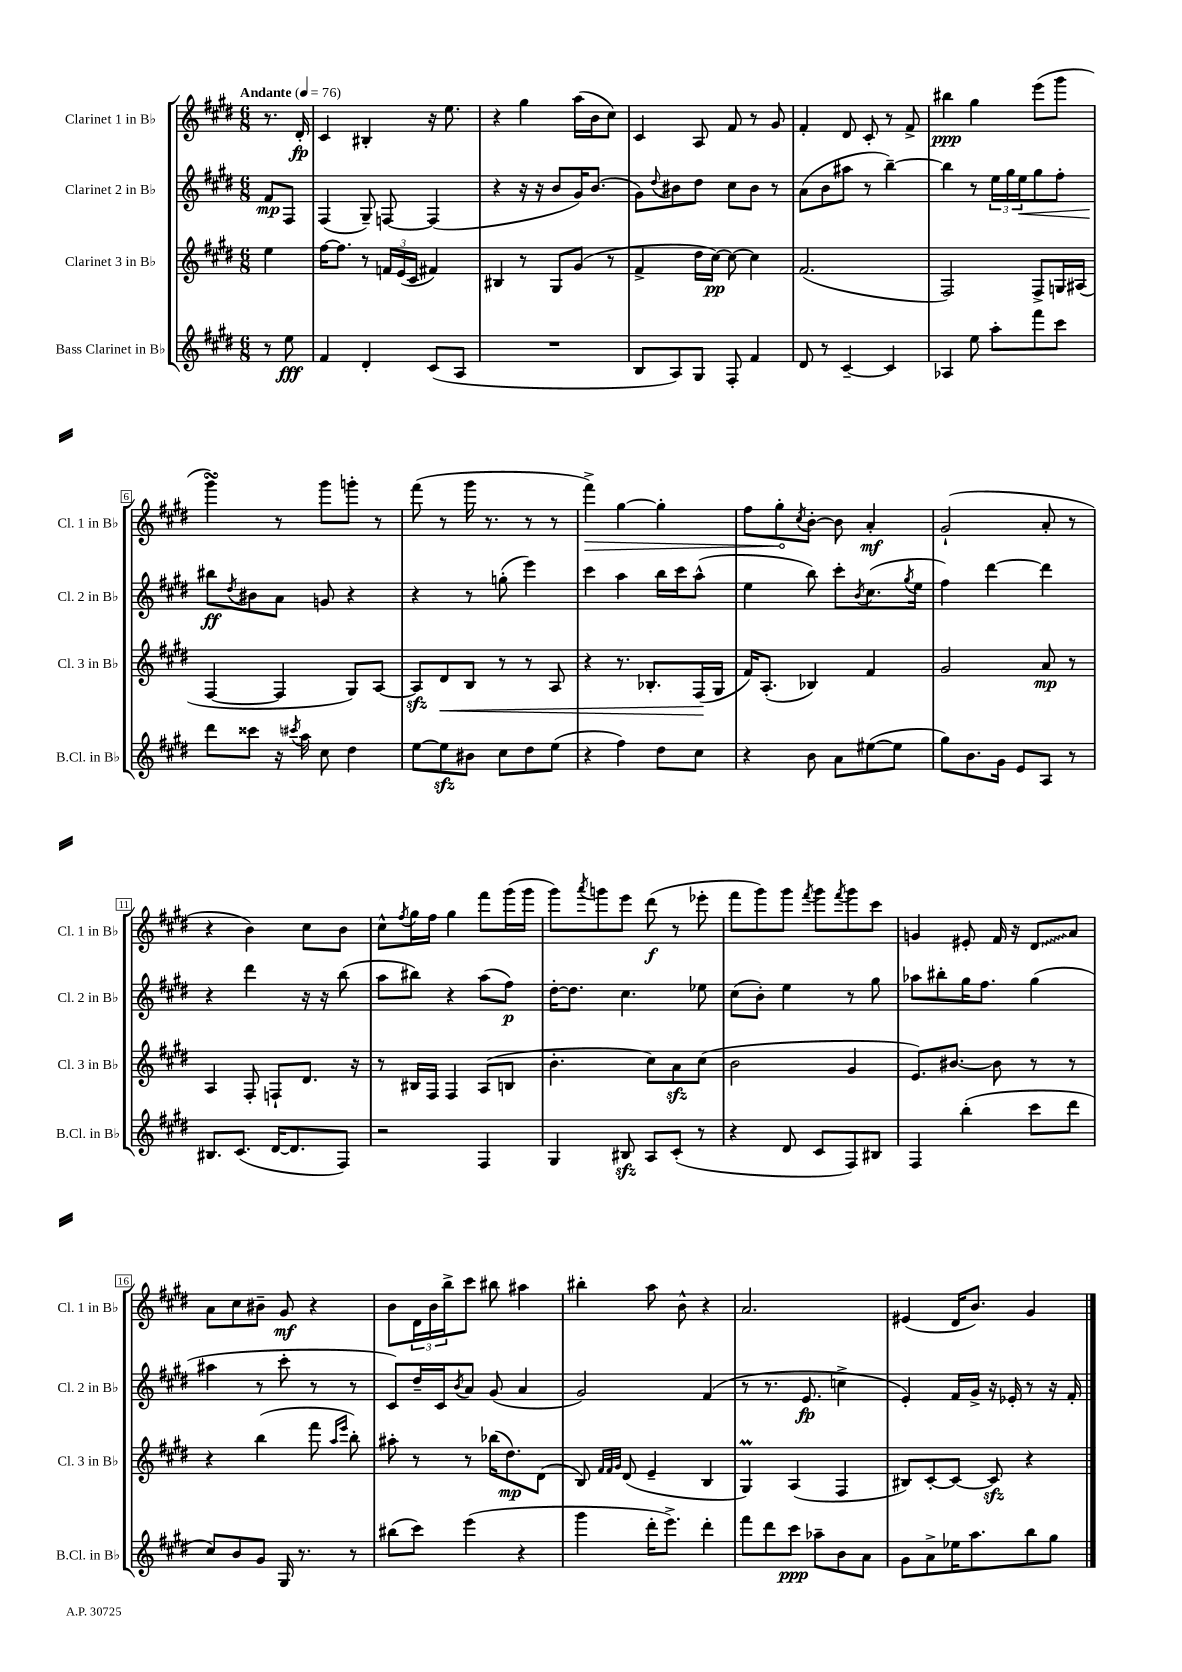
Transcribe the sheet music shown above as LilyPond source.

<<
\new StaffGroup <<
\new Staff = "s0" \with { instrumentName = "Clarinet 1 in Bb" shortInstrumentName = "Cl. 1 in Bb" } {
    \clef treble \key e \major \numericTimeSignature \time 6/8 \partial 4 \tempo "Andante" 4 = 76
    r8. dis'16-.\fp |
    cis'4 bis4-. r16 e''8. |
    r4 gis''4 a''16( b'16 cis''8) |
    cis'4 a8 fis'8 r8 gis'8 |
    fis'4-. dis'8 cis'8-. r8 fis'8-> |
    bis''4\ppp gis''4 e'''8( gis'''8 |
    gis'''4\turn) r8 gis'''8 g'''8-. r8 |
    fis'''8( r8 gis'''16 r8. r8 r8 |
    \once \override Hairpin.circled-tip = ##t fis'''4->\>) gis''4~ gis''4-. |
    fis''8 gis''8-.\! \acciaccatura { cis''8 } b'8~-. b'8 a'4-.\mf |
    gis'2-!( a'8-. r8 |
    r4 b'4) cis''8 b'8 |
    cis''8-^ \acciaccatura { fis''8 } gis''16 fis''16 gis''4 fis'''8 gis'''16( gis'''16 |
    gis'''8) \acciaccatura { a'''8 } g'''8 e'''8 dis'''8\f( r8 ees'''8-. |
    fis'''8 gis'''8) gis'''8 \acciaccatura { fis'''8 } gis'''8 \acciaccatura { fis'''8 } gis'''8 cis'''8 |
    g'4 eis'8-. fis'16 r16 \once \override Glissando.style = #'zigzag dis'8\glissando a'8 |
    a'8 cis''8 bis'8-- gis'8\mf r4 |
    b'8 \tuplet 3/2 { dis'16 b'16 b''16-> } cis'''8 bis''8 ais''4 |
    bis''4-. a''8 b'8-^ r4 |
    a'2. |
    eis'4( dis'16 b'8.) gis'4 \bar "|." |
}
\new Staff = "s1" \with { instrumentName = "Clarinet 2 in Bb" shortInstrumentName = "Cl. 2 in Bb" } {
    \clef treble \key e \major \numericTimeSignature \time 6/8 \partial 4
    fis'8\mp fis8 |
    fis4( gis8--) f8~ f4( |
    r4 r16 r16 b'8 gis'16) b'8.( |
    gis'8) \appoggiatura { dis''8 } bis'8 dis''8 cis''8 bis'8 r8 |
    a'8( b'8 ais''8 r8 b''4~--) |
    b''4 r8 \tuplet 3/2 { e''16 gis''16 e''16\< } gis''8 fis''8-. |
    bis''8\ff\! \acciaccatura { dis''8 } bis'8 a'8 g'8 r4 |
    r4 r8 g''8-.( e'''4) |
    cis'''4 a''4 b''16 cis'''16 a''8-^( |
    e''4 b''8) cis'''8-. \acciaccatura { b'8 } cis''8.( \acciaccatura { gis''8 } e''16 |
    fis''4) dis'''4~ dis'''4 |
    r4 dis'''4 r16 r16 b''8( |
    a''8 bis''8) r4 a''8( fis''8\p) |
    dis''16~-. dis''8. cis''4. ees''8 |
    cis''8( b'8-.) e''4 r8 gis''8 |
    aes''8 bis''8-. gis''16 fis''8. gis''4( |
    ais''4 r8 cis'''8-. r8 r8 |
    cis'8) dis''16-- cis'16 \acciaccatura { b'8 } a'8 gis'8( a'4 |
    gis'2) fis'4( |
    r8 r8. e'8.\fp c''4-> |
    e'4-.) fis'16 gis'16-> r16 ees'16-. r8 r16 fis'16-. \bar "|." |
}
\new Staff = "s2" \with { instrumentName = "Clarinet 3 in Bb" shortInstrumentName = "Cl. 3 in Bb" } {
    \clef treble \key e \major \numericTimeSignature \time 6/8 \partial 4
    e''4 |
    fis''16~ fis''8. r8 \tuplet 3/2 { f'16 e'16( cis'16 } fis'4) |
    bis4 r8 gis8 gis'8( r8 |
    fis'4-> dis''16 cis''16~\pp) cis''8~ cis''4 |
    fis'2.( |
    fis2) fis8-> g16 ais16( |
    fis4~ fis4 gis8) a8~ |
    a8\sfz dis'8\< b8 r8 r8 a8 |
    r4 r8. bes8.-. fis16\!( gis16 |
    fis'16) a8.-.( bes4) fis'4 |
    gis'2 a'8\mp r8 |
    a4 fis8-. f8-! dis'8. r16 |
    r8 bis16 fis16 fis4 a8( b8 |
    b'4.-. cis''8) a'8\sfz cis''8( |
    b'2 gis'4 |
    e'8.) bis'8.~ bis'8 r8 r8 |
    r4 b''4( fis'''8 \grace { a''16 e'''16 } b''8-.) |
    ais''8-. r8 r8 bes''16( dis''8.\mp) dis'8( |
    b8) \grace { fis'32 fis'32 gis'32 } dis'8( e'4-- b4 |
    gis4\prall) a4( fis4 |
    bis8) cis'8~-. cis'8~ cis'8\sfz r4 \bar "|." |
}
\new Staff = "s3" \with { instrumentName = "Bass Clarinet in Bb" shortInstrumentName = "B.Cl. in Bb" } {
    \clef treble \key e \major \numericTimeSignature \time 6/8 \partial 4
    r8 e''8\fff |
    fis'4 dis'4-. cis'8( a8 |
    R2. |
    b8 a8) gis8 fis8-. fis'4 |
    dis'8 r8 cis'4~-- cis'4 |
    aes4 e''8 a''8-. fis'''8 cis'''8 |
    dis'''8 cisis'''8 r16 \acciaccatura { cis'''8 } a''16 cis''8 dis''4 |
    e''8~ e''8\sfz bis'8 cis''8 dis''8 e''8( |
    r4 fis''4) dis''8 cis''8 |
    r4 b'8 a'8 eis''8~( eis''8 |
    gis''8) b'8. gis'16 e'8 a8 r8 |
    bis8. cis'8.( dis'16~ dis'8. fis8) |
    r2 fis4 |
    gis4 bis8\sfz a8 cis'8-.( r8 |
    r4 dis'8 cis'8 fis8) bis8 |
    fis4 b''4-.( cis'''8 dis'''8 |
    cis''8) b'8 gis'8 gis16 r8. r8 |
    bis''8( cis'''8) e'''4( r4 |
    gis'''4 dis'''16-. e'''8.->) dis'''4-. |
    fis'''8 dis'''8 cis'''8\ppp aes''8-- b'8 a'8 |
    gis'8 a'8-> ees''16 a''8. b''8 gis''8 \bar "|." |
}
>>
>>
\layout { \context { \Score \override BarNumber.stencil = #(make-stencil-boxer 0.1 0.3 ly:text-interface::print) } }
